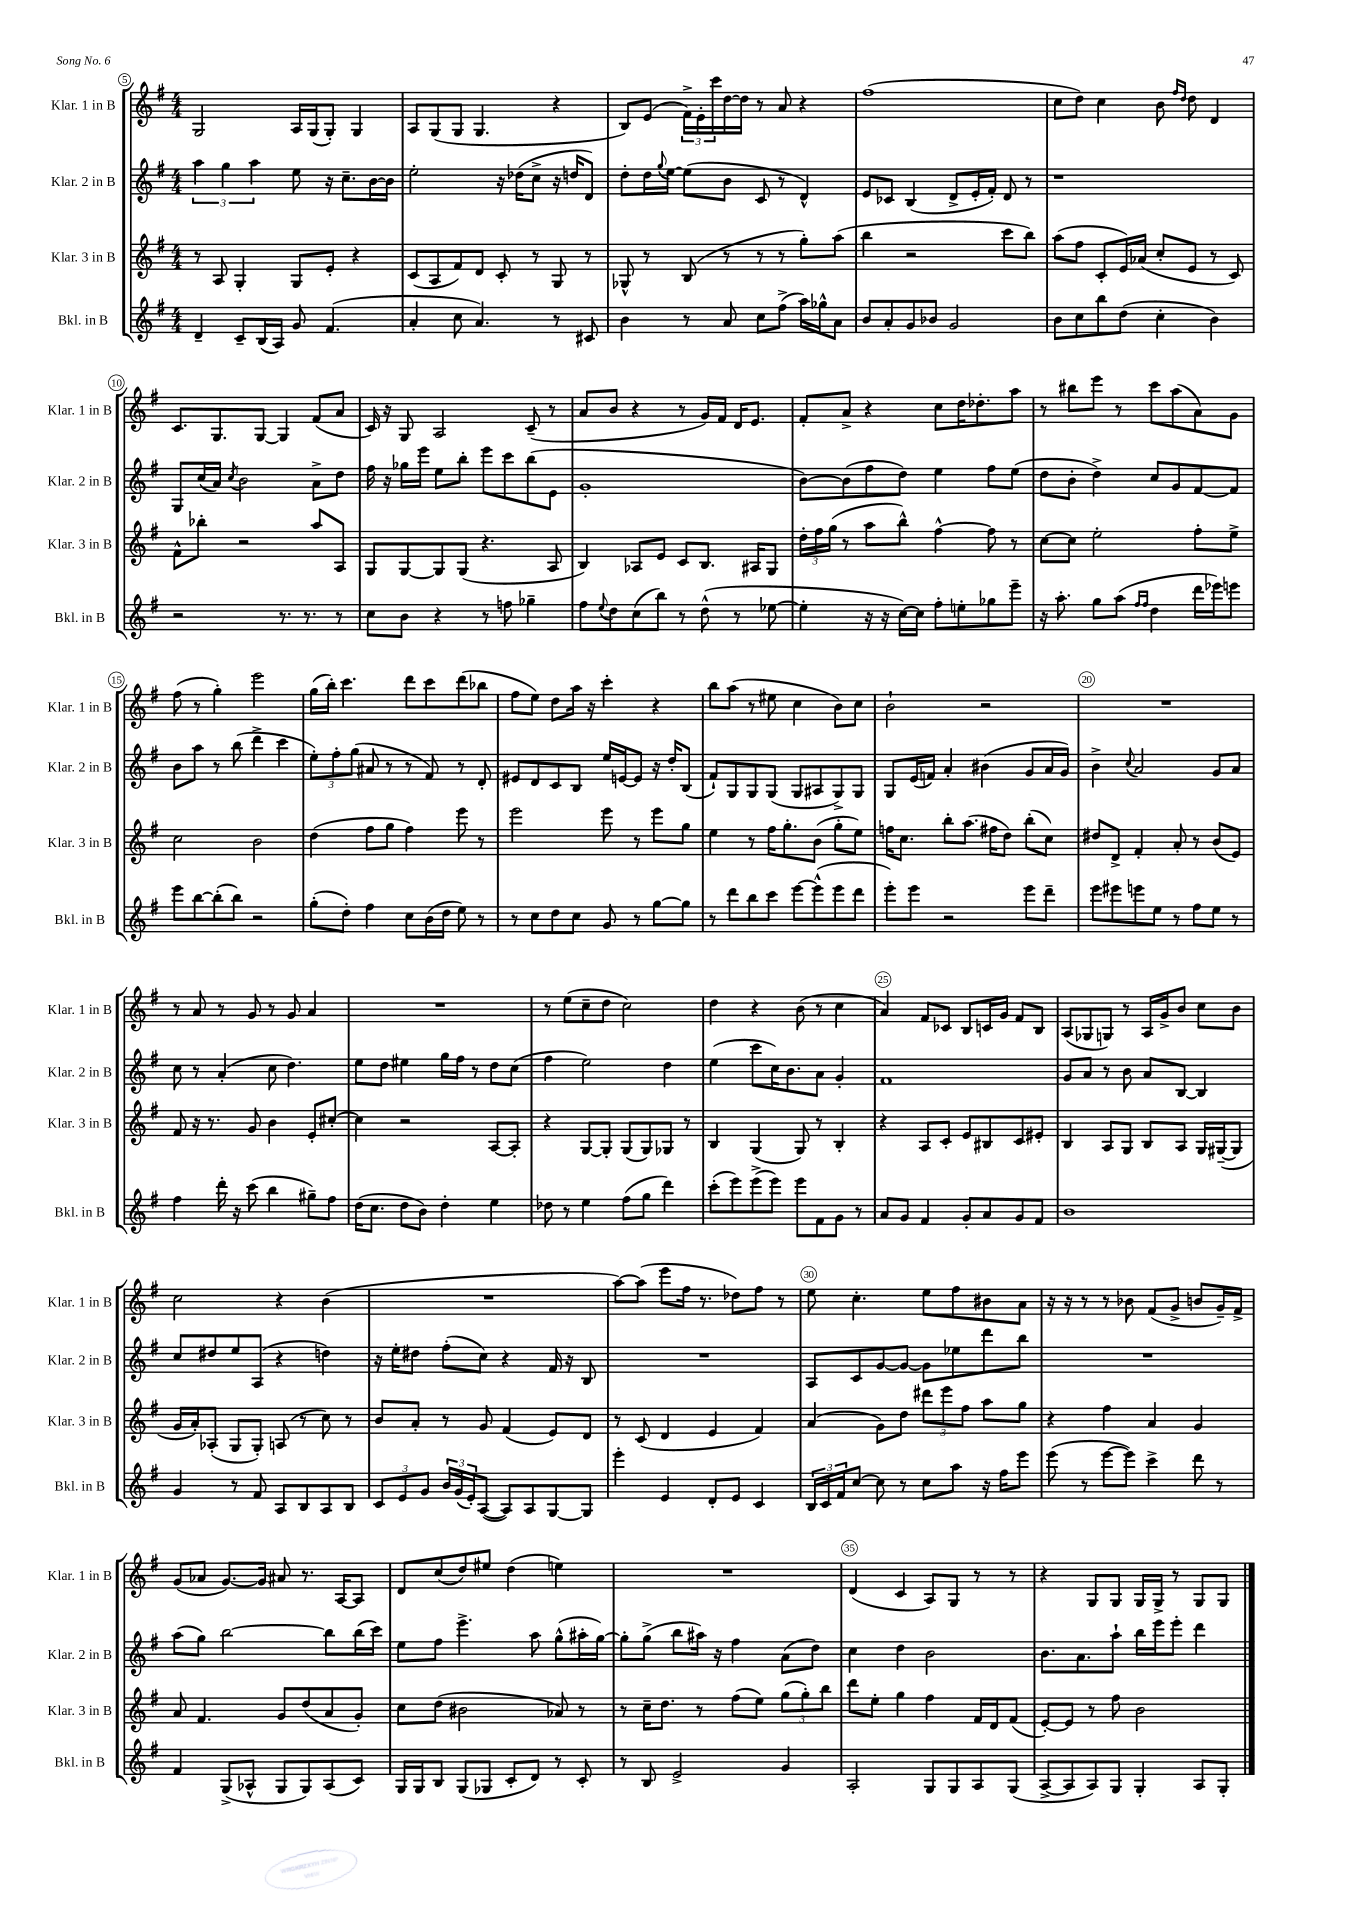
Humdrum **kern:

**kern	**kern	**kern	**kern
*staff4	*staff3	*staff2	*staff1
*clefG2	*clefG2	*clefG2	*clefG2
*k[f#]	*k[f#]	*k[f#]	*k[f#]
*M4/4	*M4/4	*M4/4	*M4/4
4d~	8r	6aa	2G
.	8A	.	.
.	.	6gg	.
8c~	4G'	.	.
.	.	6aa	.
(16B	.	.	.
16A)	.	.	.
8g	8G	8ee	16A
.	.	.	(16G
(4.f#	8e'	16r	8G')
.	.	8.cc~	.
.	4r	.	4G
.	.	[16b	.
.	.	16b]	.
=	=	=	=
4a'	(8c	2ee'	8A
.	8A	.	(8G
8cc	8f#)	.	8G
4.a)	8d	.	4.G
.	8c'	16r	.
.	.	(16dd-	.
.	8r	8cc^	.
8r	8G	16r	4r
.	.	16dd	.
8c#	8r	8d)	.
=	=	=	=
4b	8G-^^	8dd'	8B)
.	8r	16dd	(8e
.	.	8qqgg	.
.	.	[16ee	.
8r	(8B	(8ee]	24f#^)
.	.	.	24e'
.	.	.	24ccc
8a	8r	8b	[16dd
.	.	.	16dd]
8cc	8r	8c	8r
(8ff#^	8r	8r	8a
16aa)	8gg')	4d^^)	4r
16gg-^^	.	.	.
8a	(8aa	.	.
=	=	=	=
8b	4bb	8e	(1ff#
8a'	.	8c-	.
8g	2r	(4B	.
8b-	.	.	.
2g	.	8d^	.
.	.	16e'	.
.	.	16f#')	.
.	8ccc	8d	.
.	8bb)	8r	.
=	=	=	=
8b	(8aa	1r	8cc
8cc	8ff#	.	8dd)
8bb	8c'	.	4cc
(8dd	16e)	.	.
.	(16a-	.	.
4cc'	8cc'	.	8b
.	.	.	16qqff#
.	.	.	16qqdd
.	8e	.	8dd
4b)	8r	.	4d
.	8c)	.	.
=	=	=	=
2r	8f#^^	8G	8.c
.	8bb-'	(16cc	.
.	.	16a)	8.G
.	.	8qcc	.
.	2r	2b	.
.	.	.	[8G
8.r	.	.	4G]
8.r	.	.	.
.	8aa	8a^	(8f#
8r	8A	8dd	8a
=	=	=	=
8cc	8G	16ff#	16c)
.	.	16r	16r
8b	[8G	16gg-	8G
.	.	16eee	.
4r	8G]	8ee	2A
.	(8G	8bb'	.
8r	4.r	8eee	.
8ff	.	8ccc	.
4gg-~	.	(8bb	(8c~
.	8A	8e	8r
=	=	=	=
8ff#	4B)	1g'	8a
8qqee	.	.	.
8dd	.	.	8b
(8cc	8A-	.	4r
8bb)	8e	.	.
8r	8c	.	8r
(8dd^^	8.B	.	16g)
.	.	.	16f#
8r	.	.	16d
.	16A#	.	8.e
[8ee-	8G	.	.
=	=	=	=
4ee-']	24dd'	[8b)	8f#'
.	24ff#	.	.
.	(24gg	.	.
.	8r	(8b]	8a^
16r	8aa	8ff#	4r
16r	.	.	.
[16cc)	8bb^^)	8dd)	.
16cc]	.	.	.
8ff#'	[4ff#^^	4ee	8cc
8ee'	.	.	16dd
.	.	.	8.dd-'
8gg-	8ff#]	8ff#	.
8eee~	8r	(8ee	8aa
=	=	=	=
16r	[8cc	8dd	8r
8.aa'	.	.	.
.	8cc]	8b'	8bb#
8gg	2ee'	4dd^)	8eee
(8aa	.	.	8r
16qqff#	.	.	.
16qqff#	.	.	.
4dd	.	8cc	8ccc
.	.	8g	(8aa
16ddd	8ff#'	[8f#	8a)
16eee-)	.	.	.
8eee	8ee^	8f#]	8g
=	=	=	=
8eee	2cc	8b	(8ff#
[8bb	.	8aa	8r
(8bb']	.	8r	4gg')
8bb)	.	(8bb	.
2r	2b	4ddd^	2eee
.	.	4ccc	.
=	=	=	=
(8gg'	(4dd	12ee')	(16gg
.	.	.	16bb')
.	.	12ff#'	.
8dd')	.	.	4.ccc
.	.	(12gg	.
4ff#	8ff#	8a#	.
.	8gg	8r	.
8cc	4ff#)	8r	8ddd
(16b	.	8f#)	8ccc
16dd	.	.	.
8ee)	8eee	8r	(8ddd
8r	8r	8d'	8bb-
=	=	=	=
8r	2eee	8e#	8ff#
8cc	.	8d	8ee)
8dd	.	8c	8dd
8cc	.	8B	16aa
.	.	.	16r
8g	8eee	16ee	4ccc'
.	.	[16e	.
8r	8r	8e]	.
[8gg	8eee	16r	4r
.	.	16dd'	.
8gg]	8gg	(8B	.
=	=	=	=
8r	4ee	8f#`)	8bb
8ddd	.	8G	(8aa
8bb	8r	8G	8r
8ccc	16ff#	(8G	8ee#
.	8.gg'	.	.
[8eee	.	8G	4cc
(8eee^^]	(8b	8A#	.
8eee	8gg'	8G^)	8b)
8ddd	8ee)	8G	8cc
=	=	=	=
8eee')	16ff	8G	2b`
.	8.cc	.	.
8eee	.	(16e	.
.	.	16f)	.
2r	8bb'	4a'	.
.	(8.aa	.	.
.	.	(4b#	2r
.	16ff#	.	.
.	8dd)	.	.
8eee	(8bb'	8g	.
8ddd~	8cc)	16a	.
.	.	16g)	.
=	=	=	=
8eee	8dd#	4b^	1r
8eee#	8d^	.	.
.	.	8qqcc	.
8eee	4f#'	2a	.
8ee	.	.	.
8r	8a'	.	.
8ff#	8r	.	.
8ee	(8b	8g	.
8r	8e)	8a	.
=	=	=	=
4ff#	8f#	8cc	8r
.	16r	8r	8a
.	8.r	.	.
16ddd'	.	(4a'	8r
16r	.	.	.
(8ccc	8g	.	8g
4bb	4b	8cc	8r
.	.	4.dd)	8g
8gg#~)	8e'	.	4a
8ff#	[8cc#'	.	.
=	=	=	=
(16dd	4cc#]	8ee	1r
8.cc	.	.	.
.	.	8dd	.
8dd	2r	4ee#	.
8b)	.	.	.
4dd'	.	16gg	.
.	.	16ff#	.
.	.	8r	.
4ee	[8A	8dd	.
.	8A']	(8cc	.
=	=	=	=
8dd-	4r	4ff#	8r
8r	.	.	(8ee
4ee	[8G	2ee)	8cc~
.	8G']	.	8dd
(8ff#	(8G	.	2cc)
8gg	8G)	.	.
4ddd)	8G-	4dd	.
.	8r	.	.
=	=	=	=
(8ccc'	4B	(4ee	4dd
8eee)	.	.	.
(8eee^	(4G	8ccc	4r
8eee)	.	16cc)	.
.	.	8.b	.
8eee	8G)	.	(8b
8f#	8r	8a	8r
8g	4B'	4g'	4cc
8r	.	.	.
=	=	=	=
8a	4r	1f#	4a)
8g	.	.	.
4f#	8A	.	8f#
.	8c'	.	8c-
8g'	8e	.	8B
8a	8B#	.	16c
.	.	.	16g
8g	8c	.	8f#
8f#	8e#'	.	8B
=	=	=	=
1b	4B	8g	(8A
.	.	8a	8G-
.	8A	8r	8G)
.	8G	8b	8r
.	8B	8a	16A
.	.	.	16g^
.	8A	[8B	8b
.	16G	4B]	8cc
.	([16G#~	.	.
.	8G#]	.	8b
=	=	=	=
4g	16g	8cc	2cc
.	16a')	.	.
.	(8A-'	8dd#	.
8r	8G	8ee	.
8f#	8G')	(8A	.
8A	(8A	4r	4r
8B	8r	.	.
8A	8cc)	4dd)	(4b
8B	8r	.	.
=	=	=	=
12c	8b	16r	1r
.	.	16ee'	.
12e	.	.	.
.	8a'	8dd#	.
12g	.	.	.
24b	8r	(8ff#'	.
(24g	.	.	.
24e')	.	.	.
([8A	8g	8cc)	.
8A])	(4f#	4r	.
8A	.	.	.
[8G	8e)	16f#	.
.	.	16r	.
8G]	8d	8B	.
=	=	=	=
4eee'	8r	1r	[8aa)
.	(8c	.	(8aa]
4e	4d	.	8eee
.	.	.	16ff#
.	.	.	8.r
8d'	4e	.	.
8e	.	.	8dd-)
4c	4f#)	.	8ff#
.	.	.	8r
=	=	=	=
24B	(4a	8A	8ee
24c	.	.	.
24f#	.	.	.
[8cc	.	8c	4.cc'
8cc]	8g)	[8g	.
8r	8dd	8g_	.
8cc	12ddd#	8g]	8ee
.	12eee	.	.
8aa	.	8ee-	8ff#
.	12ff#	.	.
16r	8aa	8ddd	8b#
16ff#	.	.	.
8eee	8gg	8bb	8a
=	=	=	=
(8eee	4r	1r	16r
.	.	.	16r
8r	.	.	8r
[8eee	4ff#	.	8r
8eee])	.	.	8b-
4ccc^	4a	.	(8f#
.	.	.	8g^
8ddd	4g	.	8b
8r	.	.	16g~)
.	.	.	16f#^
=	=	=	=
4f#	8a	(8aa	(8g
.	4.f#	8gg)	8a-
(8G^	.	[2bb	[8.g)
8A-^^	.	.	.
.	.	.	16g]
8G	8g	.	8a#
8G)	(8dd	.	8.r
(8A-	8a	8bb]	.
.	.	.	[16A
8c)	8g')	(16bb	8A]
.	.	16ccc)	.
=	=	=	=
16G	8cc	8ee	8d
16G	.	.	.
8B	(8dd	8ff#	(8cc
(8G	2b#	4.eee^	8dd)
8G-	.	.	8ee#
8c'	.	.	(4dd
8d)	.	8aa	.
8r	8a-)	(8gg^^	4ee)
8c'	8r	16aa#'	.
.	.	[16gg)	.
=	=	=	=
8r	8r	8gg']	1r
8B	16cc~	(8gg^	.
.	8.dd	.	.
2e^	.	8bb	.
.	8r	16aa#)	.
.	.	16r	.
.	(8ff#	4ff#	.
.	8ee)	.	.
4g	(12gg	(8a	.
.	12gg')	.	.
.	.	8dd)	.
.	12bb	.	.
=	=	=	=
2A'	8ddd	4cc	(4d
.	8ee'	.	.
.	4gg	4dd	4c
8G	4ff#	2b	8A)
8G	.	.	8G
8A	16f#	.	8r
.	16d	.	.
(8G	(8f#	.	8r
=	=	=	=
[8A^	[8e')	8.b	4r
8A]	8e]	.	.
.	.	8.a	.
8A)	8r	.	8G
8G	8ff#	8aa`	8G
4G'	2b	16bb	16G
.	.	16eee	16G^
.	.	8eee'	8r
8A	.	4ddd	8G
8G'	.	.	8G
==	==	==	==
*-	*-	*-	*-
